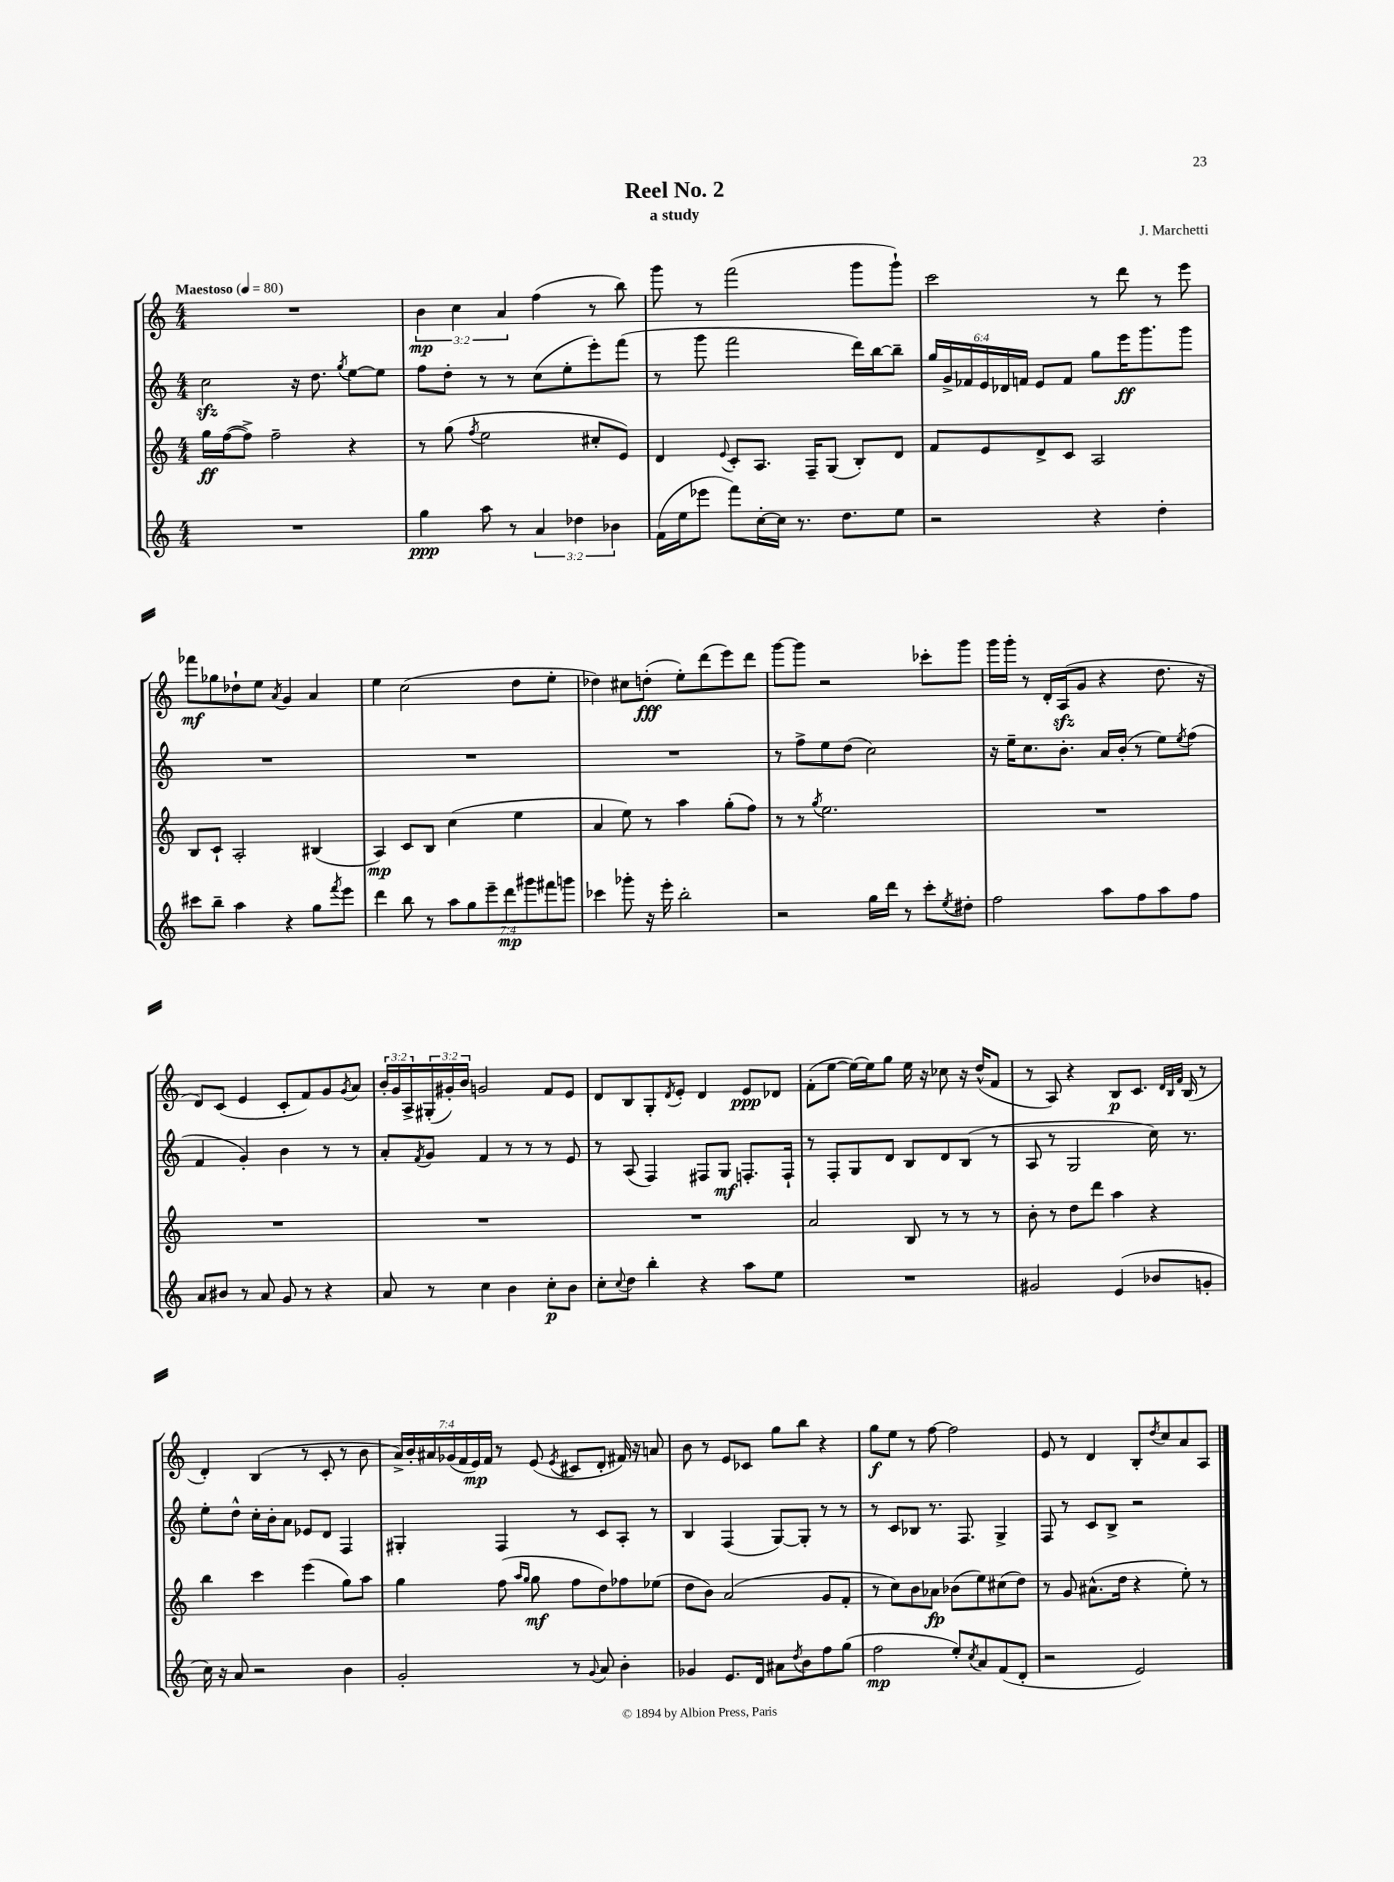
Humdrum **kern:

**kern	**kern	**kern	**kern
*staff4	*staff3	*staff2	*staff1
*clefG2	*clefG2	*clefG2	*clefG2
*k[]	*k[]	*k[]	*k[]
*M4/4	*M4/4	*M4/4	*M4/4
*MM80	*MM80	*MM80	*MM80
1r	16gg	2cc	1r
.	([16ff	.	.
.	8ff^])	.	.
.	2ff~	.	.
.	.	16r	.
.	.	8.dd	.
.	.	8qgg	.
.	4r	[8ee	.
.	.	8ee]	.
=	=	=	=
4gg	8r	8ff	6b
.	(8gg	8dd'	.
.	.	.	6cc
.	8qff	.	.
8aa	2ee	8r	.
.	.	.	6a
8r	.	8r	.
6a	.	(8cc	(4ff
.	.	8ee'	.
6dd-	.	.	.
.	8cc#'	8eee')	8r
6b-	.	.	.
.	8e)	(8fff	8bb)
=	=	=	=
(16f	4d	8r	8ggg
16ee	.	.	.
8eee-	.	8ggg	8r
.	8qqe	.	.
8fff)	8c'	2fff	(2fff
[16cc'	8.A	.	.
16cc]	.	.	.
8.r	.	.	.
.	16F~	.	.
.	(8G	.	.
8.dd	.	.	.
.	8B')	16ddd)	8ggg
.	.	[16bb	.
8ee	8d	8bb~]	8ggg`)
=	=	=	=
2r	8f	24gg	2ccc
.	.	24g^	.
.	.	24f-	.
.	8e	24e	.
.	.	24d-	.
.	.	24f	.
.	8d^	8e	.
.	8c	8f	.
4r	2A	8gg	8r
.	.	16eee	8ddd
.	.	8.ggg	.
4dd'	.	.	8r
.	.	8ggg	8eee
=	=	=	=
8ccc#	8B	1r	8fff-
8bb~	8c`	.	8gg-
4aa	2A'	.	8dd-`
.	.	.	8ee
.	.	.	8qa
4r	.	.	4g
8gg	(4B#	.	4a
8qfff	.	.	.
8eee	.	.	.
=	=	=	=
4ddd	4A)	1r	4ee
8bb	8c	.	(2cc
8r	8B	.	.
14aa	(4cc	.	.
14gg	.	.	.
14eee~	.	.	.
14ddd	.	.	.
.	4ee	.	8dd
14ggg#	.	.	.
14fff#	.	.	.
.	.	.	8ee'
14ggg	.	.	.
=	=	=	=
4ccc-	4a	1r	4dd-)
8ggg-'	8ee)	.	8cc#
16r	8r	.	(8dd'
16eee'	.	.	.
2bb'	4aa	.	8ee')
.	.	.	(8ddd
.	(8gg'	.	8eee)
.	8ff)	.	8ddd
=	=	=	=
2r	8r	8r	[8ggg
.	8r	8ff^	8ggg]
.	8qgg	.	.
.	2.ee	8ee	2r
.	.	(8dd	.
16gg	.	2cc)	.
16ddd	.	.	.
8r	.	.	.
8ccc'	.	.	8ccc-'
8qee	.	.	.
8dd#'	.	.	8ggg
=	=	=	=
2ff	1r	16r	16ggg
.	.	16ee~	16ggg'
.	.	8.cc	8r
.	.	.	16d'
.	.	8.b'	(16A
.	.	.	8g
8aa	.	16a	4r
.	.	(16b'	.
8ff	.	8r	.
8aa	.	8ee)	8.dd
.	.	8qee	.
8ff	.	(8ff	.
.	.	.	16r
=	=	=	=
8a	1r	4f	8d)
8b#	.	.	(8c
8r	.	4g')	4e
8a	.	.	.
8g	.	4b	8c'
8r	.	.	8f)
4r	.	8r	8g
.	.	.	8qg
.	.	8r	8a
=	=	=	=
8a	1r	8a'	24b'
.	.	.	24g
.	.	.	24A^
.	.	8qf	.
8r	.	8g	(24G#'
.	.	.	24g#')
.	.	.	24b
4cc	.	4f	2g
4b	.	8r	.
.	.	8r	.
8cc'	.	8r	8f
8b	.	8e	8e
=	=	=	=
8cc'	1r	8r	8d
8qqcc	.	.	.
8dd	.	(8A	8B
4bb'	.	4F)	8G'
.	.	.	8qd
.	.	.	8e'
4r	.	8F#	4d
.	.	8G	.
8aa	.	8.F'	8e
8ee	.	.	8d-
.	.	16F`	.
=	=	=	=
1r	2a	8r	(8f'
.	.	8F'	[8ee
.	.	8G	16ee_)
.	.	.	16ee]
.	.	8d	8gg
.	8B	8B	16ee
.	.	.	16r
.	8r	8d	8cc-
.	8r	(8B	16r
.	.	.	(16dd^^
.	8r	8r	8f
=	=	=	=
2g#	8b'	8A	8r
.	8r	8r	8A)
.	8dd	2G	4r
.	8ddd	.	.
(4e	4aa	.	8B
.	.	.	8.c
8b-	4r	16cc)	.
.	.	.	32qqd
.	.	.	32qqB
.	.	.	32qqf
.	.	8.r	(16B
8g'	.	.	8r
=	=	=	=
16cc)	4bb	8ee'	4d')
16r	.	.	.
8a	.	8dd^^	.
2r	4ccc	16cc'	(4B
.	.	16b'	.
.	.	8a	.
.	(4eee	8e-	8r
.	.	8d	8c'
4b	8gg)	4F	8r
.	8aa	.	8b
=	=	=	=
2g'	4gg	4G#'	28a^)
.	.	.	28b'
.	.	.	28a#
.	.	.	(28g-
.	.	.	28f
.	.	.	28e)
.	.	.	28f
.	(8ff	4F	8r
.	16qqaa	.	.
.	16qqgg	.	.
.	8gg	.	(8e
.	.	.	8qe
8r	8ff	8r	8c#
8qqg	.	.	.
8a	8dd)	8c	8d'
4b'	8ff-	8A'	16f#)
.	.	.	16r
.	(8ee-	8r	8a
=	=	=	=
4g-	8dd	4B	8b
.	8b)	.	8r
8.e	(2a	(4F	8e
.	.	.	8c-
16d	.	.	.
8a#	.	[8G)	8gg
8qdd	.	.	.
8b	.	8G']	8bb
8ff	8g	8r	4r
(8gg	8f'	8r	.
=	=	=	=
2ff	8r	8r	8gg
.	8cc)	8c	8ee
.	8b	8B-	8r
.	8a-	8.r	[8ff
8ee')	(8b-	.	2ff]
.	.	8.F	.
8qcc	.	.	.
8a	8ee)	.	.
(8f	(8cc#	4G^	.
8d'	8dd)	.	.
=	=	=	=
2r	8r	8F	8e
.	8g	8r	8r
.	(8.a#^^	8c	4d
.	.	8B^	.
.	16dd	.	.
2e)	4r	2r	8B'
.	.	.	8qdd
.	.	.	8cc
.	8ee')	.	8a
.	8r	.	8A
==	==	==	==
*-	*-	*-	*-
